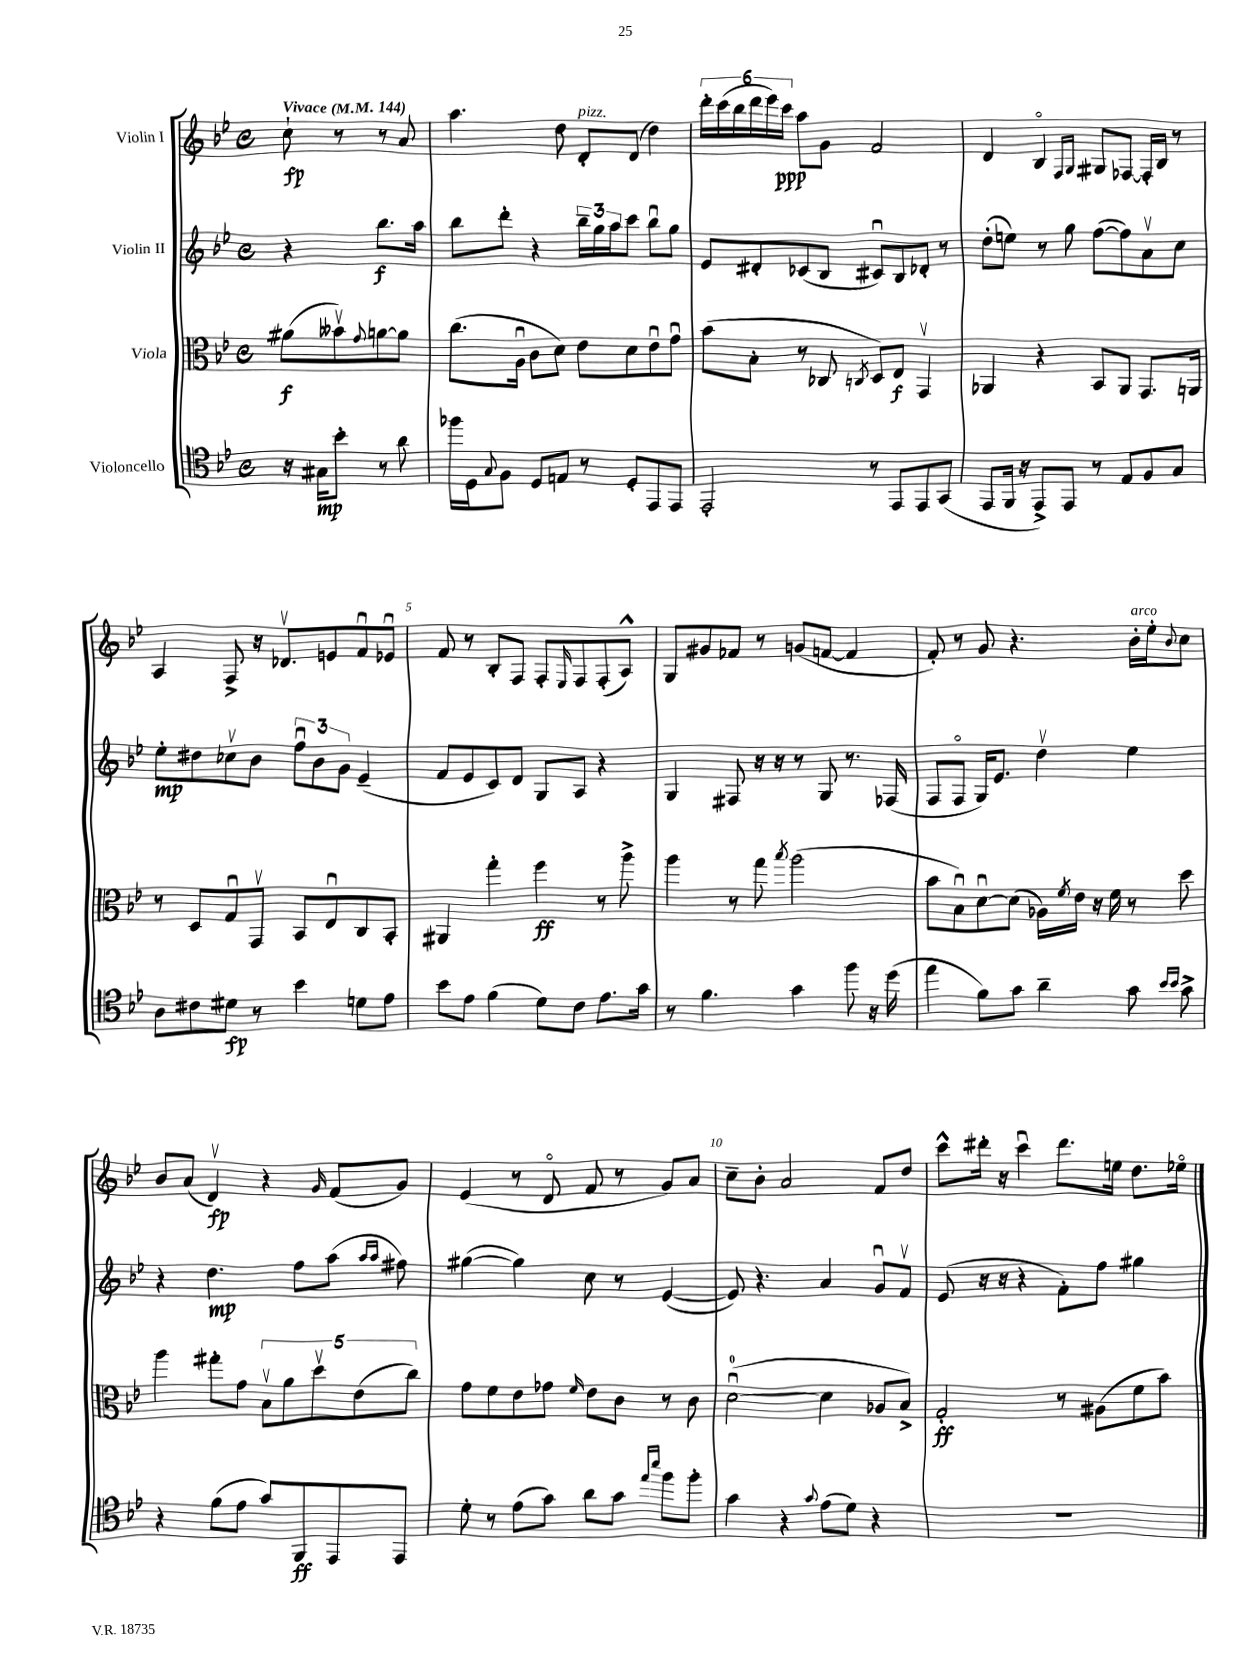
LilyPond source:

<<
\new StaffGroup <<
\new Staff = "s0" \with { instrumentName = "Violin I" } {
    \clef treble \key bes \major \defaultTimeSignature \time 4/4 \partial 2 \tempo "Vivace" 4 = 144
    c''8-!\fp r8 r8 a'8 |
    a''4. d''8 d'8-.^\markup { \italic "pizz." } d'8( d''4) |
    \tuplet 6/4 { d'''16-. c'''16( bes''16 d'''16 ees'''16) c'''16\ppp } a''8 g'8 f'2 |
    d'4 bes4\flageolet \grace { f16 g16 } gis8 fes8~ fes16-. bes16 r8 |
    a4 f8-> r16 des'8.\upbow e'8 f'8\downbow ees'8\downbow |
    f'8 r8 bes8-. f8 f8-. \grace { ees16 } f8 f8-.( a8-^) |
    g8 gis'8 fes'8 r8 g'8( f'8~ f'4 |
    f'8-.) r8 g'8 r4. bes'16-.^\markup { \italic "arco" } ees''16-. \appoggiatura { bes'8 } c''8 |
    bes'8 a'8( d'4\upbow\fp) r4 \grace { g'16 } f'8( g'8) |
    ees'4( r8 d'8\flageolet f'8 r8 g'8) a'8 |
    c''8-- bes'8-. a'2 f'8 d''8 |
    c'''8-^ dis'''16-. r16 c'''4\downbow dis'''8. e''16 d''8. ees''16\flageolet \bar "|." |
}
\new Staff = "s1" \with { instrumentName = "Violin II" } {
    \clef treble \key bes \major \defaultTimeSignature \time 4/4 \partial 2
    r4 bes''8.\f a''16 |
    bes''8 d'''8-. r4 \tuplet 3/2 { bes''16-- g''16 a''16 } c'''8 bes''8\downbow g''8 |
    ees'8 dis'8-. ces'8( bes8 cis'8\downbow) bes8 des'8-. r8 |
    d''8-.( e''8) r8 g''8 f''8~( f''8) a'8\upbow c''8 |
    ees''8-.\mp dis''8 ces''8\upbow bes'8 \tuplet 3/2 { f''8\downbow bes'8 g'8 } ees'4--( |
    f'8 ees'8 c'8) d'8 g8 a8 r4 |
    g4 fis8 r16 r16 r8 g8 r8. fes16( |
    f8 f8\flageolet g16) ees'8. d''4\upbow ees''4 |
    r4 d''4.\mp f''8 a''8( \grace { a''16 a''16 } fis''8) |
    gis''4~( gis''4) c''8 r8 ees'4~( |
    ees'8) r4. a'4 g'8\downbow f'8\upbow |
    ees'8( r16 r16 r4 f'8-.) f''8 gis''4 \bar "|." |
}
\new Staff = "s2" \with { instrumentName = "Viola" } {
    \clef alto \key bes \major \defaultTimeSignature \time 4/4 \partial 2
    ais'8\f( beses'8\upbow) \appoggiatura { g'8 } a'8~ a'8 |
    c''8.( a16\downbow c'8 d'8) ees'8 d'8 ees'8\downbow g'8\downbow |
    bes'8( bes8-. r8 ces8 \acciaccatura { c8 } d8) ees8\f g,4\upbow |
    aes,4 r4 bes,8 aes,8 g,8. a,16 |
    r8 d8 g8\downbow g,8\upbow bes,8 ees8\downbow c8 bes,8-. |
    ais,4 g''4-. f''4\ff r8 a''8-> |
    a''4 r8 g''8 \acciaccatura { bes''8 } a''2( |
    bes'8 bes8\downbow) d'8~\downbow d'8( aes16) \acciaccatura { f'8 } ees'16 r16 f'16 r8 d''8 |
    a''4 gis''8-. g'8 \tuplet 5/4 { bes8\upbow a'8 d''8\upbow ees'8( c''8) } |
    g'8 f'8 ees'8 ges'8 \grace { f'16 } ees'8 c'8 r8 c'8 |
    d'2-0~\downbow( d'4 aes8 bes8->) |
    g2-.\ff r8 ais8( f'8 bes'8) \bar "|." |
}
\new Staff = "s3" \with { instrumentName = "Violoncello" } {
    \clef tenor \key bes \major \defaultTimeSignature \time 4/4 \partial 2
    r16 gis16\mp bes'8-. r8 a'8 |
    fes''16 d16 \appoggiatura { g8 } f8 d8 e8 r8 d8-. ees,8 ees,8 |
    ees,2-. r8 ees,8 ees,8 g,8( |
    ees,8 f,16 r16 ees,8->) ees,8 r8 ees8 f8 g8 |
    a8 cis'8 dis'8\fp r8 bes'4 d'8 ees'8 |
    bes'8 ees'8 f'4( d'8) c'8 ees'8. g'16 |
    r8 f'4. g'4 f''8 r16 d''16( |
    ees''4 f'8) g'8 a'4-- g'8 \grace { bes'16 bes'16 } g'8-> |
    r4 f'8( ees'8 g'8) f,8\ff ees,8 ees,8 |
    d'8-. r8 ees'8( g'8) a'8 g'8 \grace { ees''16 bes''16 } f''8 f''8-. |
    g'4 r4 \appoggiatura { g'8 } ees'8( d'8) r4 |
    R1 \bar "|." |
}
>>
>>
\layout { \context { \Score \override BarNumber.break-visibility = ##(#f #t #t) barNumberVisibility = #(every-nth-bar-number-visible 5) } }
